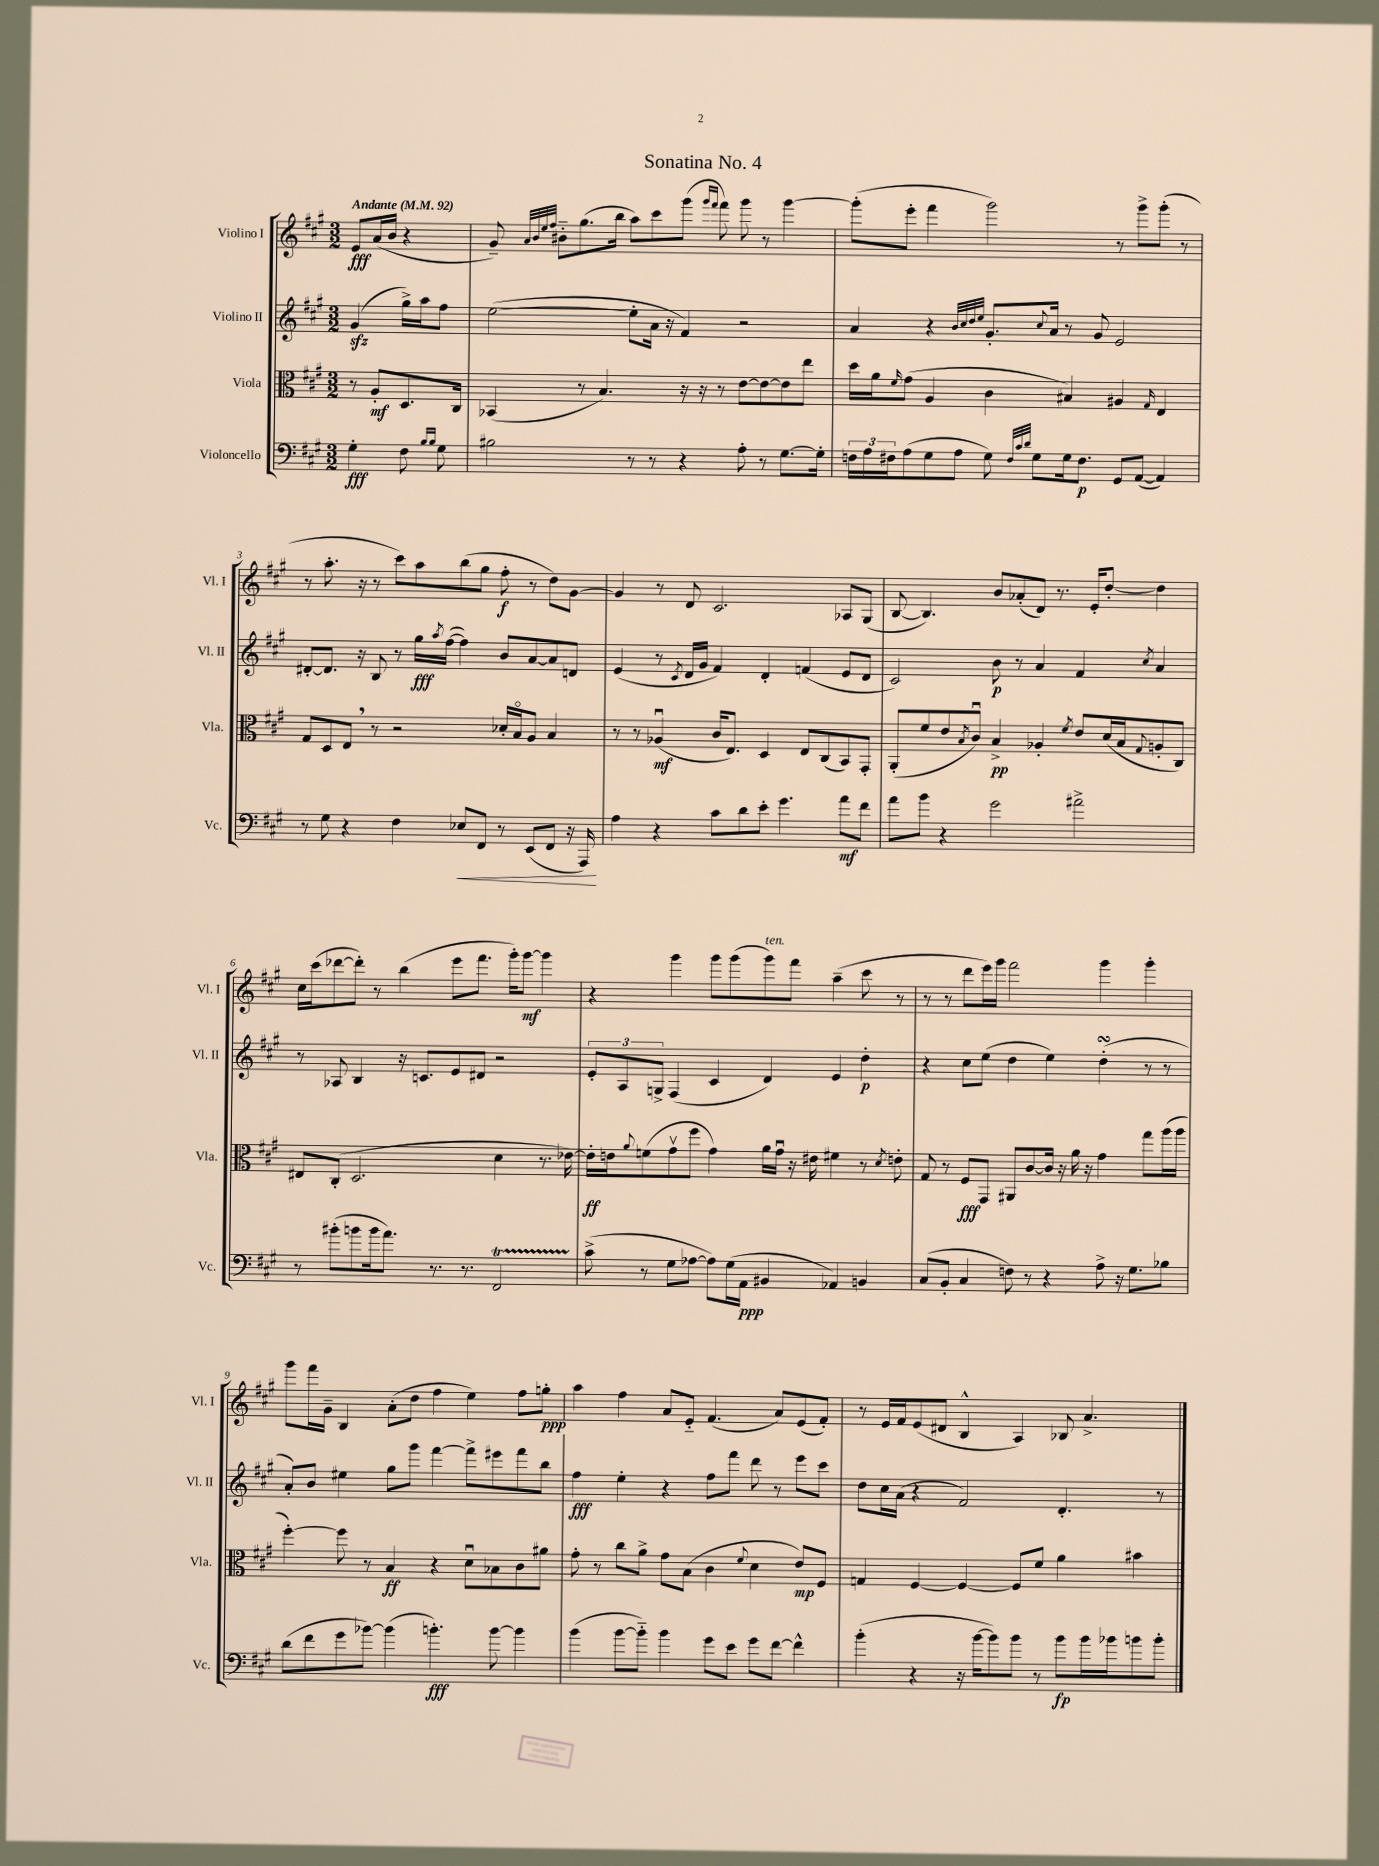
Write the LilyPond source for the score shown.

\header { title = "Sonatina No. 4" }
<<
\new StaffGroup <<
\new Staff = "s0" \with { instrumentName = "Violino I" shortInstrumentName = "Vl. I" } {
    \clef treble \key a \major \numericTimeSignature \time 3/2 \partial 2 \tempo "Andante" 4 = 92
    e'8\fff a'16( b'16 r4 |
    gis'8--) \grace { a'32 b'32 e''32 fis''32 } bis'8-_ gis''8.( b''16 a''8) cis'''8 gis'''8( \grace { gis'''16 fis'''16 } fis'''8) gis'''8 r8 gis'''4~ |
    gis'''8-.( e'''8-. fis'''4 gis'''2) r8 gis'''8-> gis'''8-.( r8 |
    r8 a''8.-. r16 r8 cis'''8) a''8 b''8( gis''8 fis''8-.\f r8 d''8) gis'8~ |
    gis'4 r8 d'8 cis'2. aes8 gis8( |
    b8~ b4.) b'8 aes'8-.( d'8) r8. e'16-. d''8~-. d''4 |
    cis''16 cis'''16( des'''8~ des'''8-.) r8 b''4( e'''8 fis'''8. gis'''16-.) gis'''8~\mf gis'''4 |
    r4 gis'''4 gis'''8 gis'''8( gis'''8^\markup { \italic "ten." }) fis'''8 a''4--( cis'''8 r8 |
    r8 r8 d'''8 e'''16) gis'''16 fis'''2 gis'''4 gis'''4-. |
    gis'''8 fis'''16 gis'16-- b4 a'8-.( d''8 fis''4 e''4) fis''8 g''8-.\ppp |
    a''4 fis''4 a'8 e'8-_ fis'4.( a'8) e'8( fis'8-.) |
    r8 e'16 fis'16 e'8( dis'8 b4-^ a4) bes8 a'4.-> \bar "|." |
}
\new Staff = "s1" \with { instrumentName = "Violino II" shortInstrumentName = "Vl. II" } {
    \clef treble \key a \major \numericTimeSignature \time 3/2 \partial 2
    gis'4\sfz( gis''16->) a''16 fis''8 |
    e''2~( e''8-. a'16 r16 fis'4) r2 |
    a'4 r4 \grace { b'32 cis''32 d''32 e''32 } gis'8.-. \appoggiatura { cis''8 } a'16 r8 gis'8 e'2 |
    dis'8~-. dis'8. r16 b8 r8 gis''16\fff \acciaccatura { a''8 } fis''16~( fis''4) b'8 a'8~ a'8 d'8 |
    e'4( r8 \acciaccatura { cis'8 } d'16 gis'16 fis'4) d'4-. f'4( e'8 d'8 |
    cis'2) b'8\p r8 a'4 fis'4 \acciaccatura { cis''8 } a'4 |
    r8 aes8 b4 r16 c'8. e'8 dis'8 r2 |
    \tuplet 3/2 { e'8-. a8 g8-> } fis4( cis'4 d'4) e'4 d''4-.\p |
    r4 cis''8 e''8( d''4 e''4) d''4-.\turn( r8 r8 |
    a'8-.) b'8 eis''4 gis''8 gis'''8 fis'''4~ fis'''8-> eis'''8 fis'''8 b''8 |
    fis''4\fff e''4-. r4 fis''8 fis'''8 d'''8 r8 e'''8 cis'''8 |
    d''8 cis''16 a'16( r4 fis'2) d'4.-. r8 \bar "|." |
}
\new Staff = "s2" \with { instrumentName = "Viola" shortInstrumentName = "Vla." } {
    \clef alto \key a \major \numericTimeSignature \time 3/2 \partial 2
    r8 a8-.\mf d8. cis16 |
    bes,4( r8 b4.) r16 r16 r8 e'8~ e'8~ e'8 e''8 |
    d''16 a'16 \grace { fis'16 } gis'8( a4 cis'4 bis4) ais4 \grace { gis16 } e4 |
    gis8 d8 e8 \breathe r8 r2 des'16-. b16\flageolet a8 b4 |
    r8 r8 aes4\downbow\mf( cis'16 e8.) d4 e8 cis8( b,8) gis,8-. |
    a,8-.( fis'8 e'8 \acciaccatura { b8 } cis'8\downbow) b4->\pp aes4-. \acciaccatura { fis'8 } e'8 d'16( b16 \appoggiatura { gis8 } a8-. cis8) |
    eis8 cis8-.( d2. d'4 r8. ees'16~) |
    ees'16-.\ff e'16 \appoggiatura { a'8 } f'8( gis'8\upbow fis''8 gis'4) a'16 gis'16\downbow r16 eis'16 fis'4 r8 \acciaccatura { d'8 } e'8-. |
    gis8 r8 fis8\fff gis,8 ais,8 cis'8~ cis'16 r16 a'16 r16 gis'4 gis''8 a''16( a''16 |
    fis''4~-.) fis''8 r8 b4\ff r4 d'8\downbow bes8 cis'8 ais'8 |
    gis'8-. r8 cis''8 a'8-> gis'8 b8( cis'4 \appoggiatura { fis'8 } d'4 e'8\mp) fis8 |
    g4 fis4~ fis4~ fis8 fis'8 a'4 bis'4 \bar "|." |
}
\new Staff = "s3" \with { instrumentName = "Violoncello" shortInstrumentName = "Vc." } {
    \clef bass \key a \major \numericTimeSignature \time 3/2 \partial 2
    gis4-.\fff fis8 \grace { b16 b16 } gis8 |
    bis2 r8 r8 r4 a8-. r8 gis8.~ gis16-. |
    \tuplet 3/2 { f16 a16 fis16 } a8( gis8 a8 gis8) \grace { fis32 cis'32 d'32 } gis8 gis16 fis8.\p gis,8 a,8~( a,4) |
    r8 gis8 r4 fis4 ees8\< fis,8 r8 e,8( fis,8 r16 a,,16\!) |
    a4 r4 cis'8 d'8 e'8-. gis'4. a'8\mf fis'8 |
    a'8 b'8 r4 gis'2 ais'2-> |
    r8 bis'8-.( b'8 b'16 a'8.) r8. r8. fis,2\startTrillSpan |
    cis'8->\stopTrillSpan( r8 gis8 aes8~ aes8) gis16( a,16\ppp bis,4 aes,4) b,4 |
    cis8( b,8-. cis4 f8) r8 r4 a8-> r16 gis8. bes8 |
    d'8( fis'8 gis'8 bes'8~) bes'4( b'4.-.\fff) b'8~ b'4 |
    b'4( b'8~ b'8-_) b'4 gis'8 e'8 gis'8 fis'8~ fis'4-^ |
    b'4-.( r4 r16 b'16~ b'8) b'8 r8 b'8\fp b'16 bes'16 b'8 b'8-. \bar "|." |
}
>>
>>
